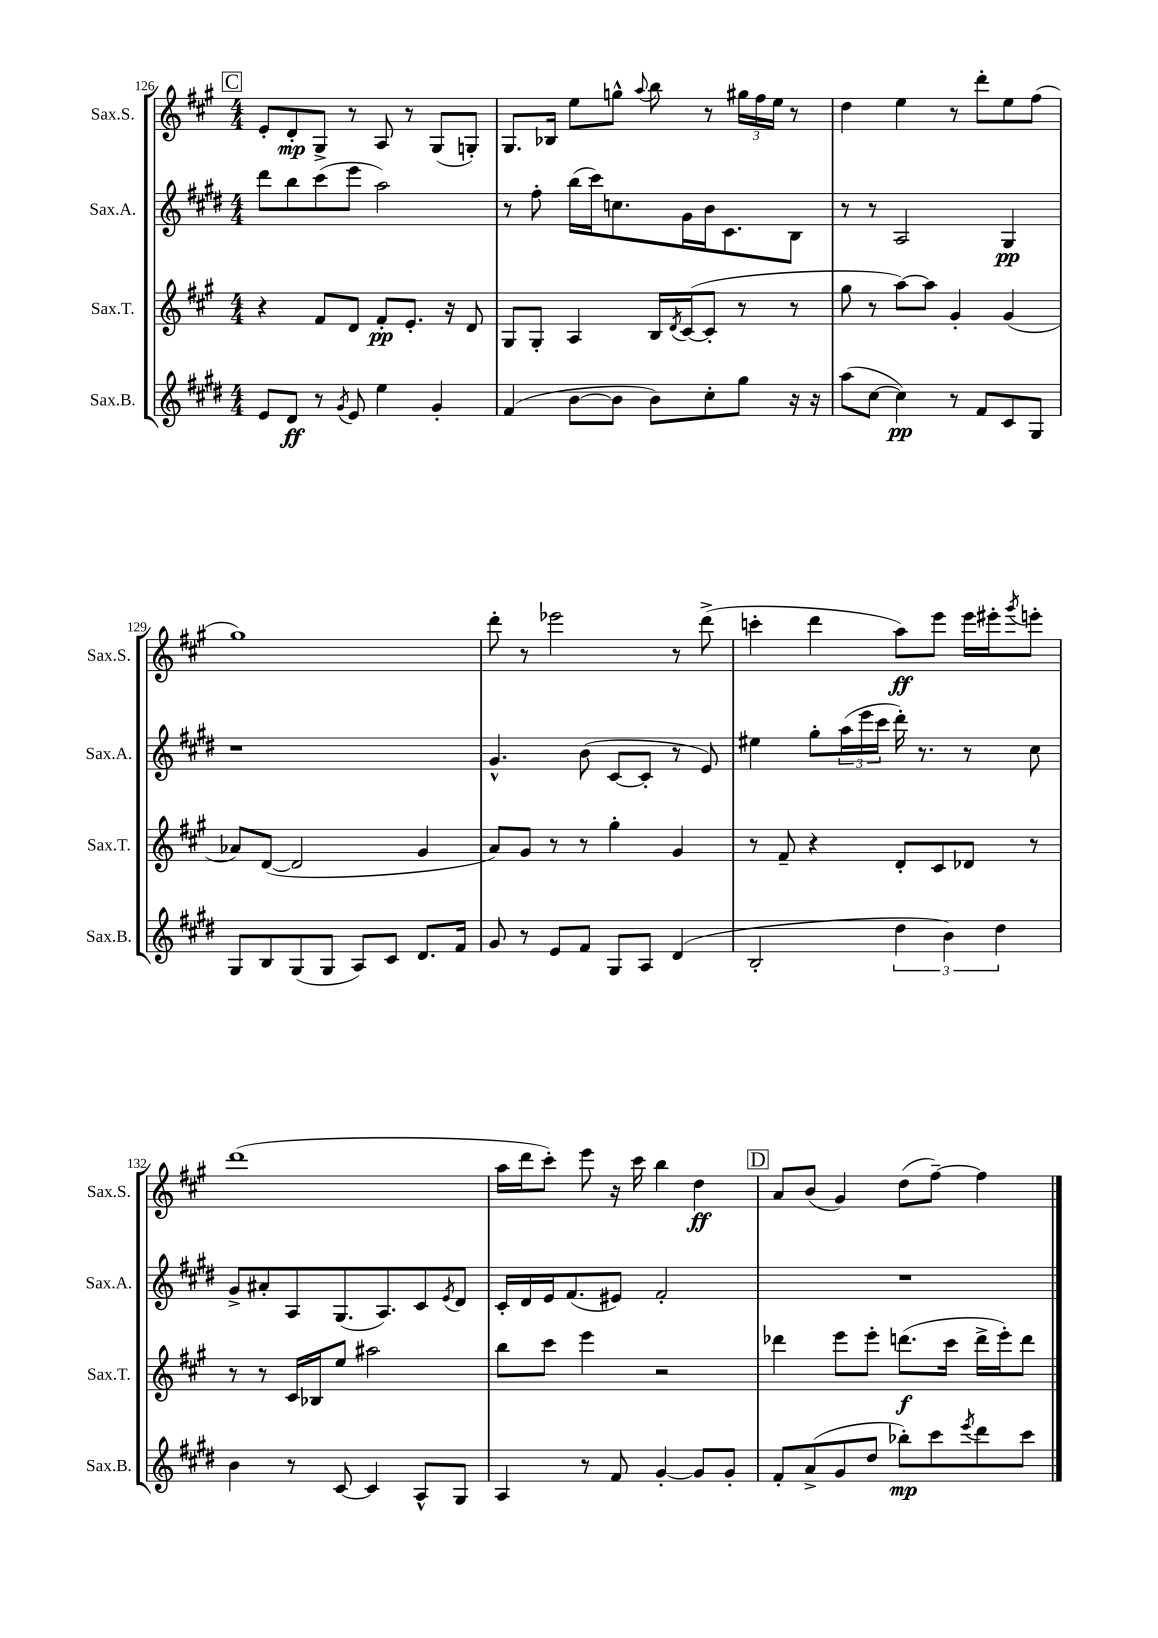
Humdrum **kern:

**kern	**dynam	**kern	**dynam	**kern	**dynam	**kern	**dynam
*part4	*part4	*part3	*part3	*part2	*part2	*part1	*part1
*staff4	*staff4	*staff3	*staff3	*staff2	*staff2	*staff1	*staff1
*I"Sax.B.	*	*I"Sax.T.	*	*I"Sax.A.	*	*I"Sax.S.	*
*I'Sax.B.	*	*I'Sax.T.	*	*I'Sax.A.	*	*I'Sax.S.	*
*clefG2	*	*clefG2	*	*clefG2	*	*clefG2	*
*k[f#c#g#d#]	*	*k[f#c#g#]	*	*k[f#c#g#d#]	*	*k[f#c#g#]	*
*M4/4	*	*M4/4	*	*M4/4	*	*M4/4	*
!!LO:REH:place=s1:t=C
=126	=126	=126	=126	=126	=126	=126	=126
8e/L	.	4r	.	8ddd#\L	.	8e'/L	.
8d#/J	ff	.	.	8bb\	.	8d'/	mp
8r	.	8f#/L	.	(8ccc#\	.	8G#^/J	.
8qg#/	.	.	.	.	.	.	.
8e/	.	8d/J	.	8eee\J	.	8r	.
4ee\	.	8f#'/L	pp	2aa\)	.	8A/	.
.	.	8.e'/J	.	.	.	8r	.
4g#'/	.	.	.	.	.	(8G#/L	.
.	.	16r	.	.	.	.	.
.	.	8d/	.	.	.	8Gn'/J)	.
=127	=127	=127	=127	=127	=127	=127	=127
(4f#/	.	8G#/L	.	8r	.	8.G#/L	.
.	.	8G#'/J	.	8ff#'\	.	.	.
.	.	.	.	.	.	16B-X/Jk	.
[8b\L	.	4A/	.	(16bb\LL	.	8ee\L	.
.	.	.	.	16ccc#\J)	.	.	.
8b\J]	.	.	.	8.ccn\	.	8ggn^^\J	.
.	.	.	.	.	.	8qqaa/	.
8b\L)	.	16B/LL	.	.	.	8bb\	.
.	.	8qd/	.	.	.	.	.
.	.	([16c#/J	.	16g#\L	.	.	.
8cc#'\	.	8c#'/J]	.	16b\J	.	8r	.
.	.	.	.	8.c#\	.	.	.
8gg#\J	.	8r	.	.	.	24gg#X\LL	.
.	.	.	.	.	.	24ff#\	.
.	.	.	.	.	.	24ee\JJ	.
16r	.	8r	.	8B\J	.	8r	.
16r	.	.	.	.	.	.	.
=128	=128	=128	=128	=128	=128	=128	=128
(8aa\L	.	8gg#\	.	8r	.	4dd\	.
[8cc#\J	.	8r	.	8r	.	.	.
4cc#\])	pp	[8aa\L)	.	2A/	.	4ee\	.
.	.	8aa\J]	.	.	.	.	.
8r	.	4g#'/	.	.	.	8r	.
8f#/L	.	.	.	.	.	8ddd'\L	.
8c#/	.	(4g#/	.	4G#/	pp	8ee\	.
8G#/J	.	.	.	.	.	(8ff#\J	.
!!LO:LB:g=z
=129	=129	=129	=129	=129	=129	=129	=129
8G#/L	.	8a-X/L)	.	1r	.	1gg#)	.
8B/	.	([8d/J	.	.	.	.	.
(8G#/	.	2d/]	.	.	.	.	.
8G#/J	.	.	.	.	.	.	.
8A/L)	.	.	.	.	.	.	.
8c#/J	.	.	.	.	.	.	.
8.d#/L	.	4g#/	.	.	.	.	.
16f#/Jk	.	.	.	.	.	.	.
=130	=130	=130	=130	=130	=130	=130	=130
8g#/	.	8a/L)	.	4.g#^^/	.	8ddd'\	.
8r	.	8g#/J	.	.	.	8r	.
8e/L	.	8r	.	.	.	2eee-X\	.
8f#/J	.	8r	.	(8b\	.	.	.
8G#/L	.	4gg#'\	.	[8c#/L	.	.	.
8A/J	.	.	.	8c#'/J]	.	.	.
(4d#/	.	4g#/	.	8r	.	8r	.
.	.	.	.	8e/)	.	(8ddd^\	.
=131	=131	=131	=131	=131	=131	=131	=131
2B'/	.	8r	.	4ee#X\	.	4cccn'\	.
.	.	8f#~/	.	.	.	.	.
.	.	4r	.	8gg#'\L	.	4ddd\	.
.	.	.	.	(24aa\L	.	.	.
.	.	.	.	24eee\	.	.	.
.	.	.	.	24ccc#\JJ	.	.	.
6dd#\	.	8d'/L	.	16ddd#'\)	.	8aa\L)	ff
.	.	.	.	8.r	.	.	.
.	.	8c#/	.	.	.	8eee\J	.
6b\)	.	.	.	.	.	.	.
.	.	8d-X/J	.	8r	.	16eee\LL	.
.	.	.	.	.	.	16eee#X'\J	.
6dd#\	.	.	.	.	.	.	.
.	.	.	.	.	.	8qggg#/	.
.	.	8r	.	8cc#\	.	8eeen'\J	.
!!LO:LB:g=z
=132	=132	=132	=132	=132	=132	=132	=132
4b\	.	8r	.	8g#^/L	.	(1ddd	.
.	.	8r	.	8a#X'/	.	.	.
8r	.	16c#/LL	.	8A/	.	.	.
.	.	16B-X/J	.	.	.	.	.
[8c#/	.	8ee/J	.	(8.G#/	.	.	.
4c#/]	.	2aa#X\	.	.	.	.	.
.	.	.	.	8.A/)	.	.	.
8A^^/L	.	.	.	8c#/	.	.	.
.	.	.	.	8qe/	.	.	.
8G#/J	.	.	.	8d#/J	.	.	.
=133	=133	=133	=133	=133	=133	=133	=133
4A/	.	8bb\L	.	16c#'/LL	.	16aa\LL	.
.	.	.	.	16d#/	.	16ddd\J	.
.	.	8ccc#\J	.	16e/J	.	8ccc#'\J)	.
.	.	.	.	(8.f#/	.	.	.
8r	.	4eee\	.	.	.	8eee\	.
8f#/	.	.	.	8e#X/J)	.	16r	.
.	.	.	.	.	.	16ccc#\	.
[4g#'/	.	2r	.	2f#'/	.	4bb\	.
8g#/L]	.	.	.	.	.	4dd\	ff
8g#'/J	.	.	.	.	.	.	.
!!LO:REH:place=s1:t=D
=134	=134	=134	=134	=134	=134	=134	=134
8f#'/L	.	4ddd-X\	.	1r	.	8a/L	.
(8a^/	.	.	.	.	.	(8b/J	.
8g#/	.	8eee\L	.	.	.	4g#/)	.
8dd#/J	.	8eee'\J	.	.	.	.	.
8bb-X'\L)	mp	(8.dddn\L	f	.	.	(8dd\L	.
8ccc#\	.	.	.	.	.	[8ff#~\J)	.
.	.	16ccc#\Jk	.	.	.	.	.
8qeee/	.	.	.	.	.	.	.
8ddd#\	.	16ddd^\LL	.	.	.	4ff#\]	.
.	.	16eee'\J)	.	.	.	.	.
8ccc#\J	.	8ddd\J	.	.	.	.	.
==	==	==	==	==	==	==	==
*-	*-	*-	*-	*-	*-	*-	*-
